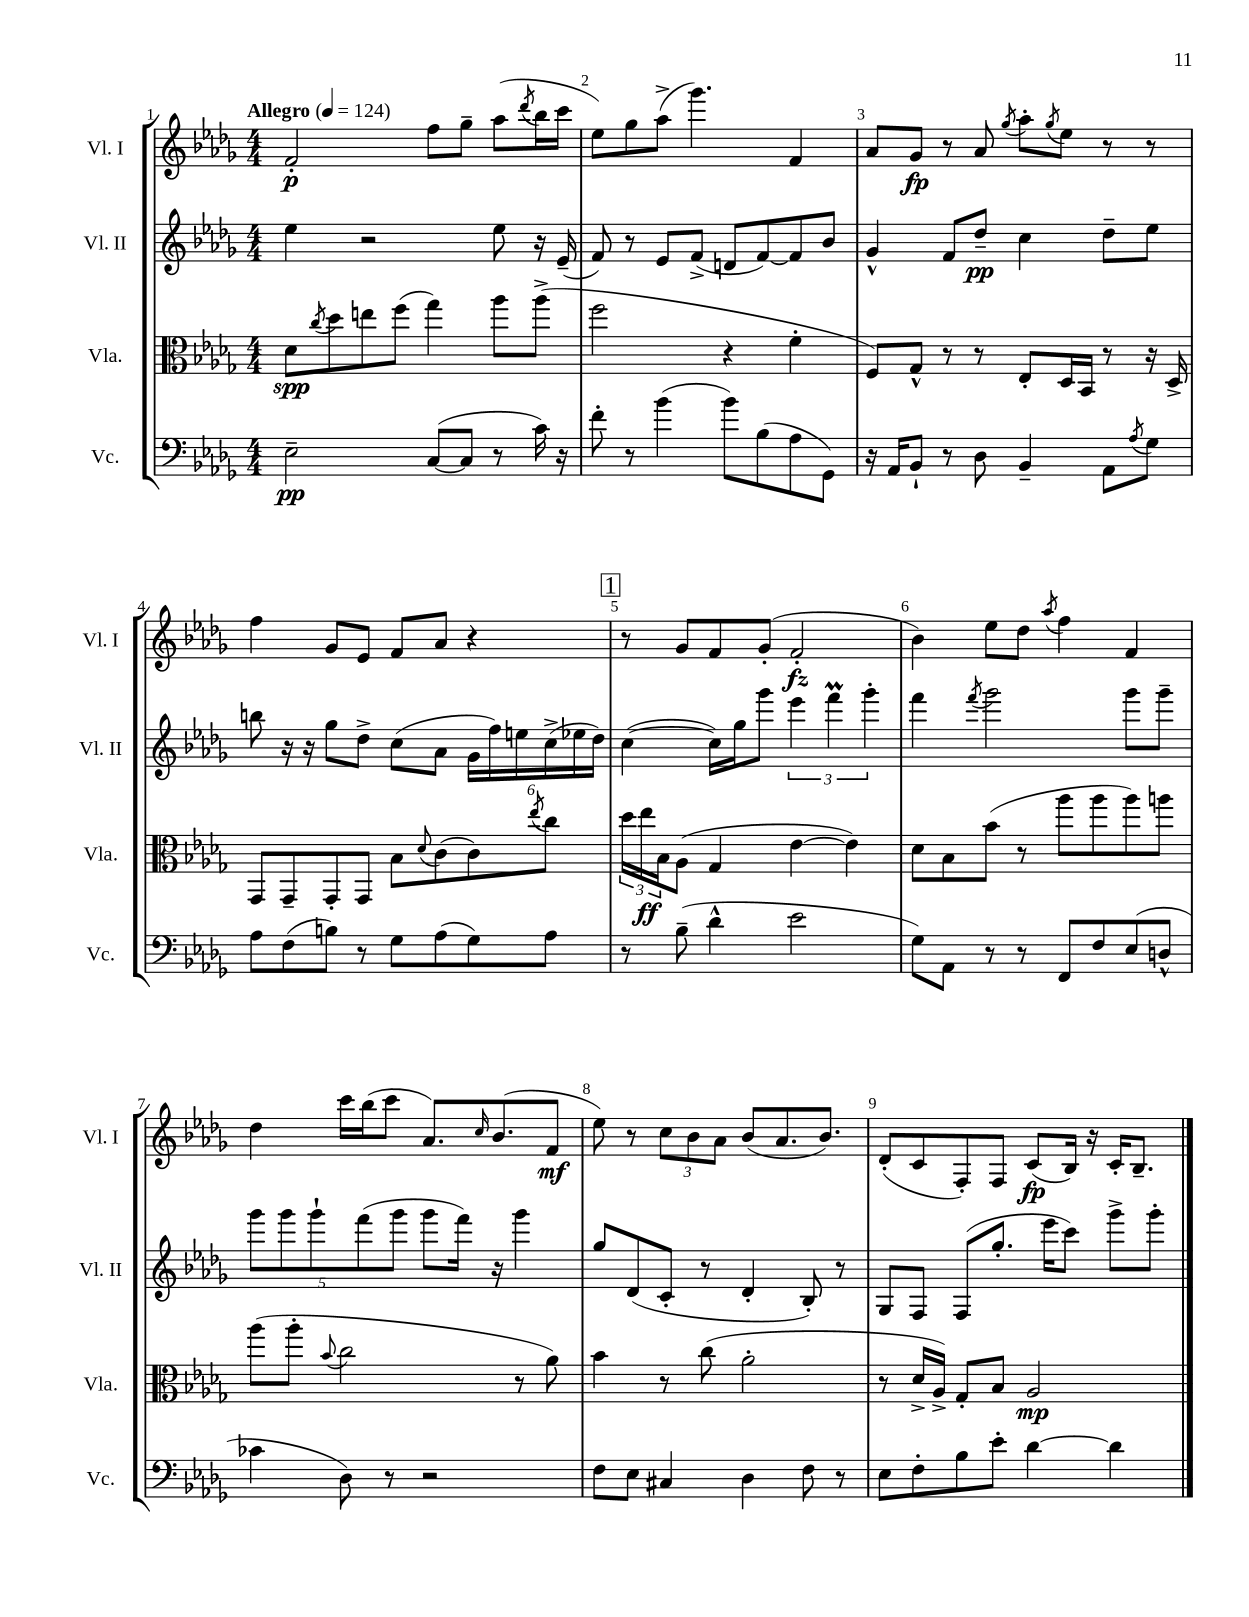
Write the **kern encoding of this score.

**kern	**dynam	**kern	**dynam	**kern	**dynam	**kern	**dynam
*part4	*part4	*part3	*part3	*part2	*part2	*part1	*part1
*staff4	*staff4	*staff3	*staff3	*staff2	*staff2	*staff1	*staff1
*I"Vc.	*	*I"Vla.	*	*I"Vl. II	*	*I"Vl. I	*
*I'Vc.	*	*I'Vla.	*	*I'Vl. II	*	*I'Vl. I	*
*clefF4	*	*clefC3	*	*clefG2	*	*clefG2	*
*k[b-e-a-d-g-]	*	*k[b-e-a-d-g-]	*	*k[b-e-a-d-g-]	*	*k[b-e-a-d-g-]	*
*M4/4	*	*M4/4	*	*M4/4	*	*M4/4	*
*MM124	*	*MM124	*	*MM124	*	*MM124	*
=1	=1	=1	=1	=1	=1	=1	=1
!	!	!	!	!	!	!LO:TX:a:B:t=Allegro	!
2E-~\	pp	8d-\L	spp	4ee-\	.	2f'/	p
.	.	8qcc/	.	.	.	.	.
.	.	8dd-\	.	.	.	.	.
.	.	8een\	.	2r	.	.	.
.	.	(8ff\J	.	.	.	.	.
([8C/L	.	4gg-\)	.	.	.	8ff\L	.
8C/J]	.	.	.	.	.	8gg-~\J	.
8r	.	8aa-\L	.	8ee-\	.	(8aa-\L	.
.	.	.	.	.	.	8qddd-/	.
16c\)	.	(8aa-^\J	.	16r	.	16bb-\L	.
16r	.	.	.	(16e-~/	.	16ccc\JJ	.
=2	=2	=2	=2	=2	=2	=2	=2
8f'\	.	2ff\	.	8f/)	.	8ee-\L)	.
8r	.	.	.	8r	.	8gg-\	.
(4b-\	.	.	.	8e-/L	.	(8aa-^\J	.
.	.	.	.	(8f^/J	.	4.ggg-\)	.
8b-\L)	.	4r	.	8dn/L	.	.	.
(8B-\	.	.	.	[8f/)	.	.	.
8A-\	.	4f'\	.	8f/]	.	4f/	.
8GG-\J)	.	.	.	8b-/J	.	.	.
=3	=3	=3	=3	=3	=3	=3	=3
16r	.	8F/L)	.	4g-^^/	.	8a-/L	.
16AA-/KL	.	.	.	.	.	.	.
8BB-`/J	.	8G-^^/J	.	.	.	8g-/J	fp
8r	.	8r	.	8f/L	.	8r	.
8D-\	.	8r	.	8dd-~/J	pp	8a-/	.
.	.	.	.	.	.	8qgg-/	.
4BB-~/	.	8E-'/L	.	4cc\	.	8aa-'\L	.
.	.	.	.	.	.	8qgg-/	.
.	.	16D-/L	.	.	.	8ee-\J	.
.	.	16BB-/JJ	.	.	.	.	.
8AA-\L	.	8r	.	8dd-~\L	.	8r	.
8qA-/	.	.	.	.	.	.	.
8G-\J	.	16r	.	8ee-\J	.	8r	.
.	.	16D-^/	.	.	.	.	.
!!LO:LB:g=z
=4	=4	=4	=4	=4	=4	=4	=4
8A-\L	.	8GG-/L	.	8bbn\	.	4ff\	.
(8F\	.	8GG-~/	.	16r	.	.	.
.	.	.	.	16r	.	.	.
8Bn\J)	.	8GG-'/	.	8gg-\L	.	8g-/L	.
8r	.	8GG-/J	.	8dd-^\J	.	8e-/J	.
8G-\L	.	8B-\L	.	(8cc\L	.	8f/L	.
.	.	8qqd-/	.	.	.	.	.
(8A-\	.	(8c\	.	8a-\J	.	8a-/J	.
8G-\)	.	8c\)	.	24g-\LL	.	4r	.
.	.	.	.	24ff\)	.	.	.
.	.	.	.	24een\	.	.	.
.	.	8qee-/	.	.	.	.	.
8A-\J	.	8cc\J	.	(24cc^\	.	.	.
.	.	.	.	24ee-X\	.	.	.
.	.	.	.	24dd-\JJ)	.	.	.
!!LO:REH:place=s1:t=1
=5	=5	=5	=5	=5	=5	=5	=5
8r	.	24dd-\LL	.	([4cc\	.	8r	.
.	.	24ee-\	ff	.	.	.	.
.	.	24B-\J	.	.	.	.	.
(8B-~\	.	(8A-\J	.	.	.	8g-/L	.
4d-^^\	.	4G-/	.	16cc\LL])	.	8f/	.
.	.	.	.	16gg-\J	.	.	.
.	.	.	.	8ggg-\J	.	(8g-'/J	.
2e-\	.	[4e-\	.	6eee-\	.	2f'/	fz
.	.	.	.	6fffm\	.	.	.
.	.	4e-\])	.	.	.	.	.
.	.	.	.	6ggg-'\	.	.	.
=6	=6	=6	=6	=6	=6	=6	=6
8G-\L)	.	8d-\L	.	4fff\	.	4b-\)	.
8AA-\J	.	8B-\	.	.	.	.	.
.	.	.	.	8qfff/	.	.	.
8r	.	(8b-\J	.	2ggg-\	.	8ee-\L	.
8r	.	8r	.	.	.	8dd-\J	.
.	.	.	.	.	.	8qaa-/	.
8FF/L	.	8aa-\L	.	.	.	4ff\	.
8F/	.	8aa-\	.	.	.	.	.
(8E-/	.	8aa-\)	.	8ggg-\L	.	4f/	.
8Dn^^/J	.	8aan\J	.	8ggg-~\J	.	.	.
!!LO:LB:g=z
=7	=7	=7	=7	=7	=7	=7	=7
4c-X\	.	(8aa-\L	.	10ggg-\L	.	4dd-\	.
.	.	.	.	10ggg-\	.	.	.
.	.	8aa-'\J	.	.	.	.	.
.	.	.	.	10ggg-`\	.	.	.
.	.	8qqb-/	.	.	.	.	.
8D-\)	.	2cc\	.	.	.	16ccc\LL	.
.	.	.	.	(10fff\	.	.	.
.	.	.	.	.	.	(16bb-\J	.
8r	.	.	.	.	.	8ccc\J	.
.	.	.	.	10ggg-\J	.	.	.
2r	.	.	.	8ggg-\L	.	8.a-/L)	.
.	.	.	.	16fff\Jk)	.	.	.
.	.	.	.	.	.	16qqcc/	.
.	.	.	.	16r	.	(8.b-/	.
.	.	8r	.	4ggg-\	.	.	.
.	.	8a-\)	.	.	.	8f/J	mf
=8	=8	=8	=8	=8	=8	=8	=8
8F\L	.	4b-\	.	8gg-/L	.	8ee-\)	.
8E-\J	.	.	.	(8d-/	.	8r	.
4C#X/	.	8r	.	8c'/J	.	12cc\L	.
.	.	.	.	.	.	12b-\	.
.	.	(8cc\	.	8r	.	.	.
.	.	.	.	.	.	12a-\J	.
4D-\	.	2a-'\	.	4d-'/	.	(8b-/L	.
.	.	.	.	.	.	8.a-/	.
8F\	.	.	.	8B-'/)	.	.	.
.	.	.	.	.	.	8.b-/J)	.
8r	.	.	.	8r	.	.	.
=9	=9	=9	=9	=9	=9	=9	=9
8E-\L	.	8r	.	8G-/L	.	(8d-'/L	.
8F'\	.	16d-^/LL	.	8F/J	.	8c/	.
.	.	16A-^/JJ)	.	.	.	.	.
8B-\	.	8G-'/L	.	(8F/L	.	8F'/)	.
8e-'\J	.	8B-/J	.	8.gg-'/J	.	8F/J	.
[4d-\	.	2A-/	mp	.	.	(8c/L	fp
.	.	.	.	16eee-\KL	.	.	.
.	.	.	.	8ccc\J)	.	16B-/Jk)	.
.	.	.	.	.	.	16r	.
4d-\]	.	.	.	8ggg-^\L	.	16c'/KL	.
.	.	.	.	.	.	8.B-~/J	.
.	.	.	.	8ggg-'\J	.	.	.
==	==	==	==	==	==	==	==
*-	*-	*-	*-	*-	*-	*-	*-
